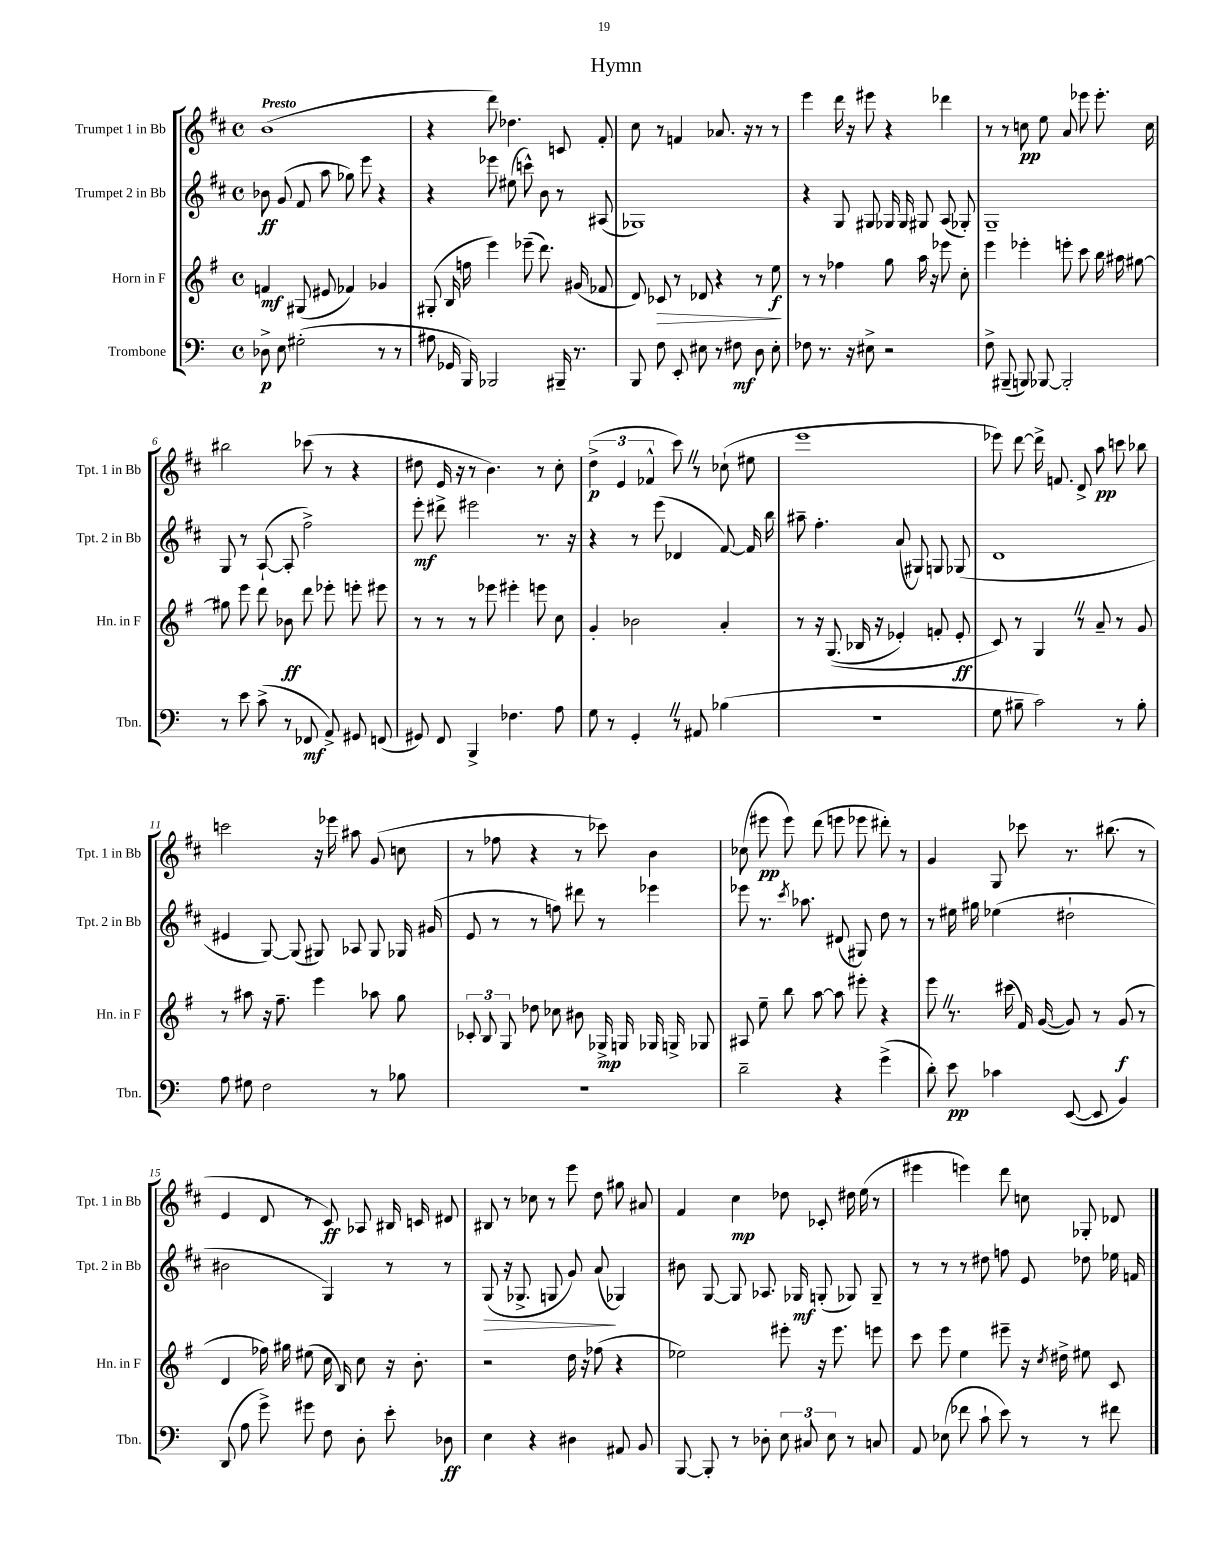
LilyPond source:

\header { title = "Hymn" }
<<
\new StaffGroup <<
\new Staff = "s0" \with { instrumentName = "Trumpet 1 in Bb" shortInstrumentName = "Tpt. 1 in Bb" } {
    \clef treble \key d \major \defaultTimeSignature \time 4/4 \tempo "Presto"
    \autoBeamOff b'1( |
    r4 d'''8) des''4. c'8 fis'8-. |
    cis''8 r8 f'4 aes'8. r16 r8 r8 |
    e'''4 d'''16 r16 eis'''8 r4 des'''4 |
    r8 r8 c''8\pp e''8 a'8 ees'''8 ees'''8.-. c''16 |
    bis''2 ces'''8( r8 r4 |
    dis''8 e'16 r16 r8 b'4.) r8 cis''8-. |
    \tuplet 3/2 { d''4->\p( e'4 fes'4-^ } cis'''8) \once \override BreathingSign.text = \markup { \musicglyph "scripts.caesura.straight" } \breathe r8 ces''8-!( eis''8 |
    e'''1 |
    ees'''8) d'''8~ d'''16-> f'8. d'8-> a''8\pp c'''8 bes''8 |
    c'''2 r16 ees'''16 ais''8 g'8( c''8 |
    r8 fes''8 r4 r8 ces'''8) b'4 |
    ces''8( eis'''8\pp eis'''8) d'''8( e'''8 ees'''8 dis'''8-.) r8 |
    g'4 g8 ces'''8 r8. bis''8.( r8 |
    e'4 d'8 r8 cis'8\ff) aes8 bis16 c'16 dis'8 |
    bis8 r8 ces''8 r8 e'''8 d''8 gis''8 ais'8 |
    fis'4 cis''4\mp des''8 ces'8-. dis''16 e''16( r8 |
    eis'''4 e'''4) d'''8 c''8 ges8-. des'8 \bar "|." |
}
\new Staff = "s1" \with { instrumentName = "Trumpet 2 in Bb" shortInstrumentName = "Tpt. 2 in Bb" } {
    \clef treble \key d \major \defaultTimeSignature \time 4/4
    \autoBeamOff bes'8\ff g'8( fis'8 a''8 ges''8) e'''8 r4 |
    r4 ees'''8 eis''8( c'''8-^) b'8 r8 ais8( |
    ges1) |
    r4 g8 gis8 ges16 ges16 gis8 a8( ges8-.) |
    g1-- |
    g8 r8 a8~-!( a8-. fis''2->) |
    e'''8-.\mf dis'''8-> eis'''2 r8. r16 |
    r4 r8 e'''8( des'4 fis'8~) fis'16 b''16 |
    ais''8-- fis''4.-. a'8( gis8) g8 ges8( |
    d'1 |
    eis'4 g8~) g8( gis8) aes8 gis8 ges16 gis'16( |
    e'8 r8 r8 f''8) dis'''8 r8 ees'''4 |
    ees'''8 r8. \acciaccatura { cis'''8 } aes''8. dis'8( gis8) d''8 r8 |
    r8 eis''16 gis''16 ees''4( dis''2-! |
    bis'2 g4) r8 r8 |
    g8\>( r16 ges8.-> g8 g'8) a'8\!( ges4) |
    bis'8 g8~ g8 aes8. ges16\mf g8-.( ges8) ges8-- |
    r8 r8 r8 dis''8 f''8 e'8 des''8 ees''16 f'16 \bar "|." |
}
\new Staff = "s2" \with { instrumentName = "Horn in F" shortInstrumentName = "Hn. in F" } {
    \clef treble \key g \major \defaultTimeSignature \time 4/4
    \autoBeamOff f'4\mf gis8( eis'8 fes'4) ges'4 |
    gis8-.( b16 f''16 e'''4) ees'''8--( d'''8.) gis'16( fes'8 |
    d'8) ces'8\> r8 des'8 r4 r8 e''8\f\! |
    r8 r8 fes''4 g''8 a''16 r16 ees'''8 c''8-. |
    e'''4 ees'''4-. e'''8-. c'''8 b''16 ais''16 gis''8~ |
    gis''8 e'''8 d'''8 bes'8\ff d'''8 ees'''8-. e'''8-. eis'''8 |
    r8 r8 r8 ees'''8 eis'''4-. e'''8 c''8 |
    g'4-. bes'2 a'4-. |
    r8 r16 g8.(\( bes16 r16 ees'4-.) f'8-. ees'8-.\ff |
    c'8\) r8 g4 \once \override BreathingSign.text = \markup { \musicglyph "scripts.caesura.straight" } \breathe r8 a'8-- r8 g'8 |
    r8 ais''8 r16 fis''8.-- e'''4 aes''8 g''8 |
    \tuplet 3/2 { ces'8-. b8 g8 } des''8 ces''8 bis'8 ges16->\mp g16 ges16 g16-> ges8 |
    ais8 e''8-- b''8 a''8~ a''8 eis'''8-. r4 |
    e'''8 \once \override BreathingSign.text = \markup { \musicglyph "scripts.caesura.straight" } \breathe r8. cis'''16( fis'16) g'16~( g'8) r8 g'8\f( r8 |
    d'4 fes''16) gis''16 eis''8( c''16 b16) c''8 r16 b'8.-. |
    r2 d''16 r16 fes''8( r4 |
    ees''2) eis'''8-. r16 eis'''8. e'''8 |
    c'''8 e'''8 e''4 eis'''8-- r16 \acciaccatura { c''8 } dis''16-> eis''8 c'8 \bar "|." |
}
\new Staff = "s3" \with { instrumentName = "Trombone" shortInstrumentName = "Tbn." } {
    \clef bass \key c \major \defaultTimeSignature \time 4/4
    \autoBeamOff des8->\p e8 gis2-.( r8 r8 |
    ais8 ges,16 b,,16) bes,,2 bis,,16-- r8. |
    b,,8 f8 e,8-. eis8 r8 fis8\mf d8 eis8-. |
    fes8 r8. r16 eis8-> r2 |
    f8-> bis,,8--( b,,8) bes,,8~ bes,,2-. |
    r8 e'8 c'8->( r8 fes,8\mf a,8->) gis,8 f,8( |
    gis,8) f,8 b,,4-> fes4. a8 |
    g8 r8 g,4-. \once \override BreathingSign.text = \markup { \musicglyph "scripts.caesura.straight" } \breathe r8 ais,8 bes4( |
    R1 |
    g8 bis8-- c'2) r8 bis8-. |
    a8 gis8 f2 r8 bes8 |
    R1 |
    d'2-- r4 g'4->( |
    d'8-.) e'8\pp ces'4 e,8~( e,8 b,4) |
    d,8( a8 g'8->) gis'8 f8 d8-. e'8-. des8\ff |
    e4 r4 dis4 ais,8 b,8 |
    b,,8~ b,,8-. r8 des8-. \tuplet 3/2 { e8 cis8 e8 } r8 c8 |
    a,8 ees8( fes'8 c'8-! e'8) r8 r8 fis'8 \bar "|." |
}
>>
>>
